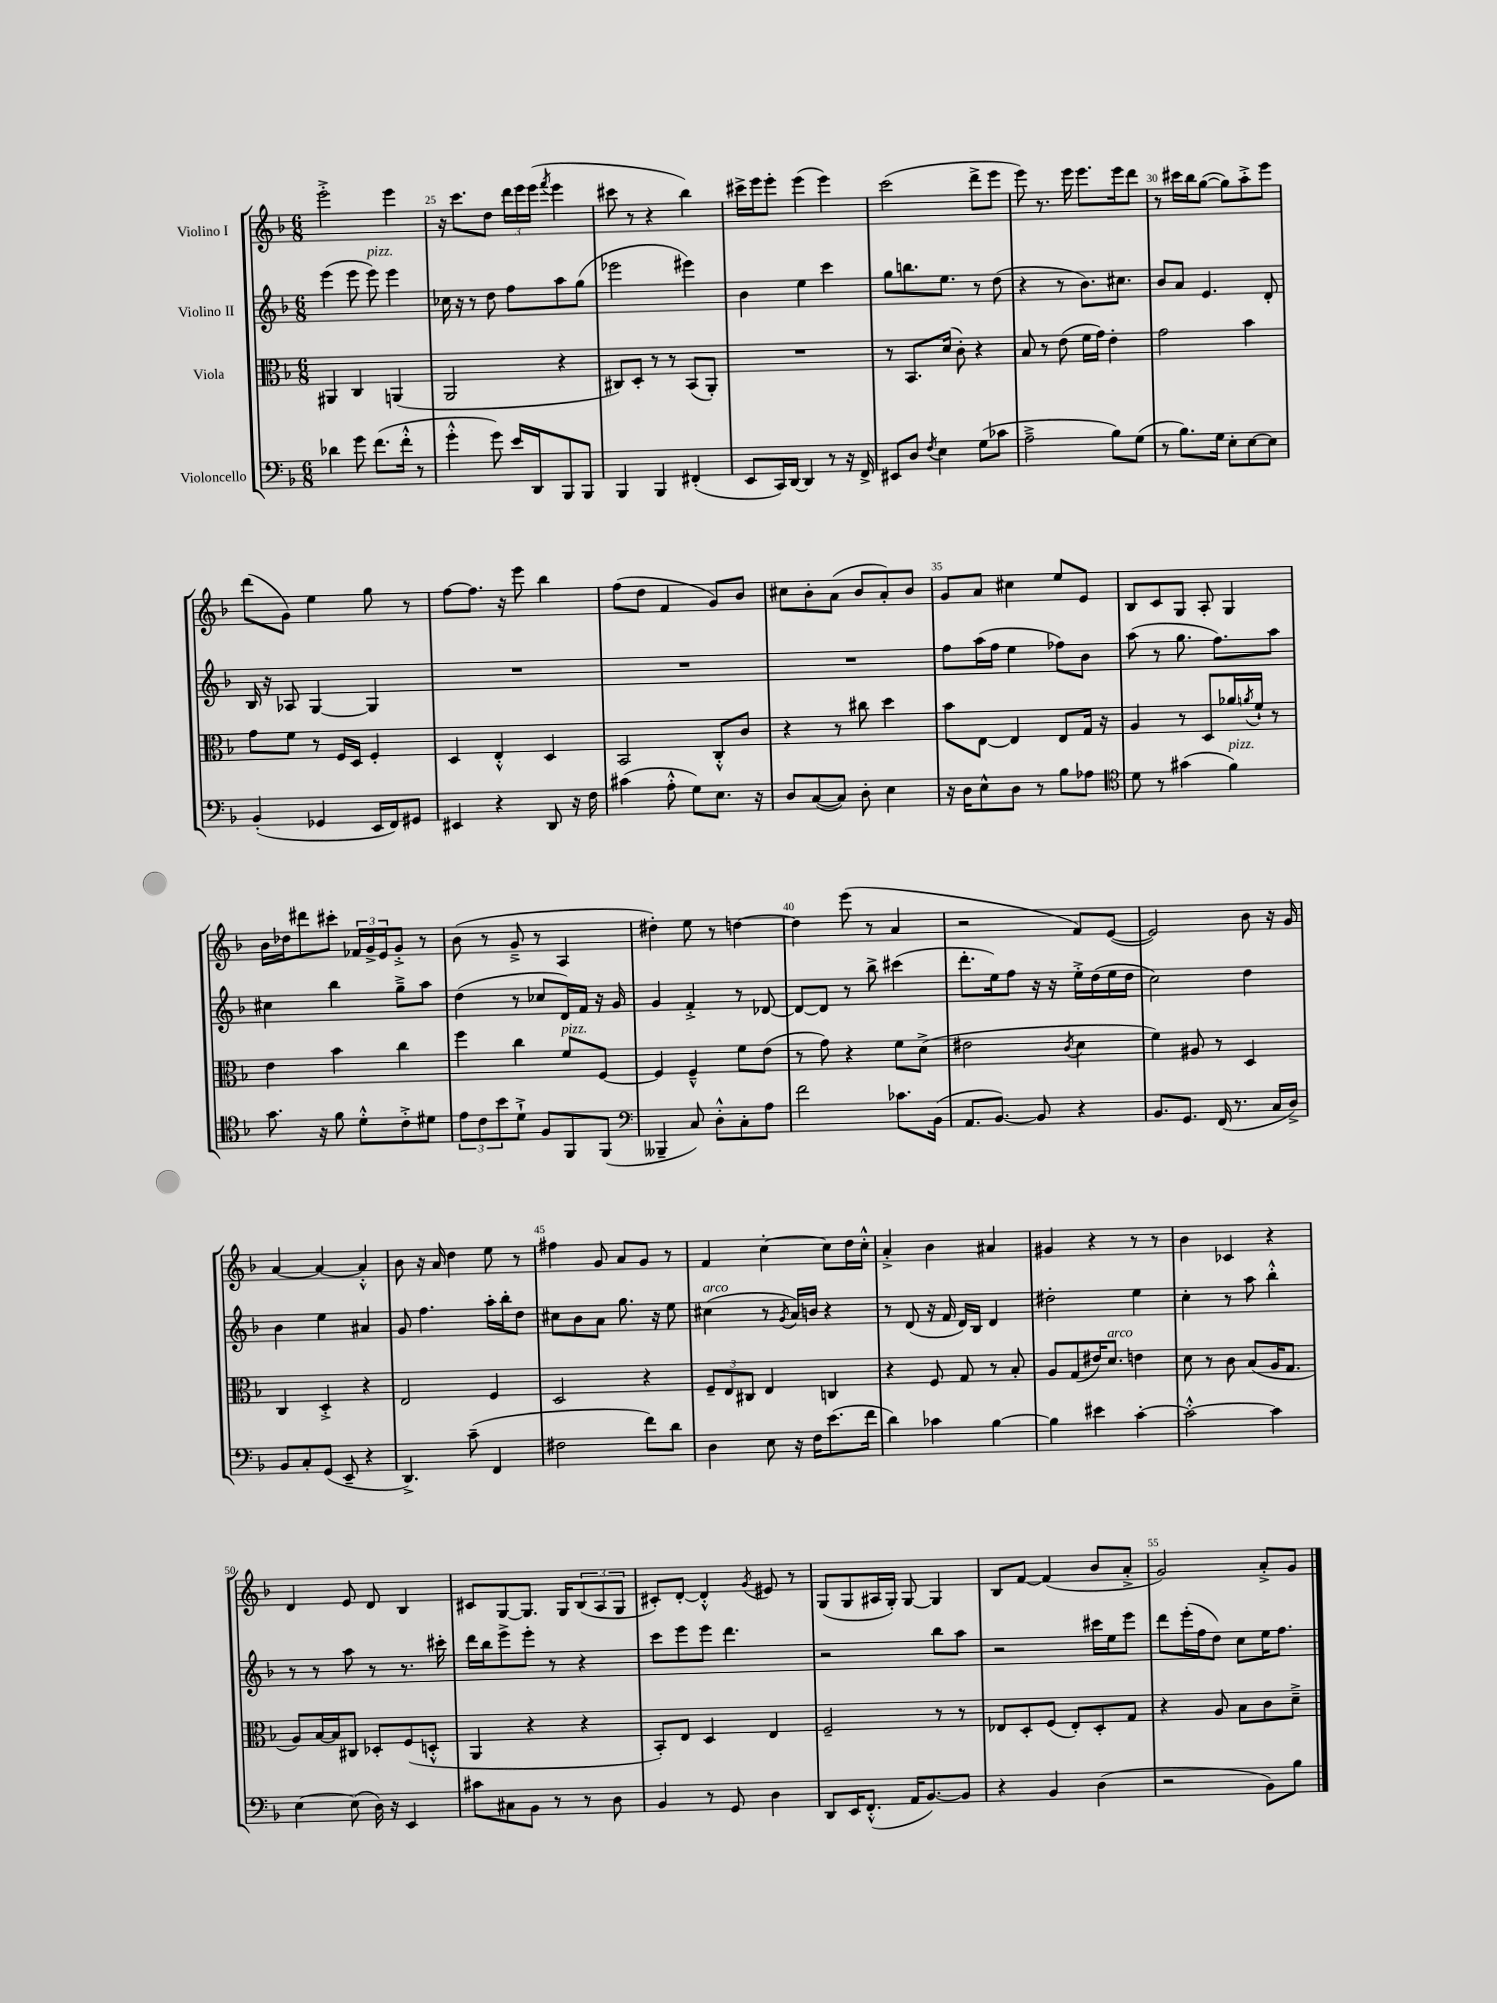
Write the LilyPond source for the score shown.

<<
\new StaffGroup <<
\new Staff = "s0" \with { instrumentName = "Violino I" } {
    \clef treble \key f \major \numericTimeSignature \time 6/8
    e'''2-.-> e'''4 |
    r16 c'''8. d''8 \tuplet 3/2 { d'''16 e'''16 e'''16( } \acciaccatura { f'''8 } e'''4 |
    cis'''8 r8 r4 bes''4) |
    cis'''16-> e'''16 e'''8-. e'''4( e'''4) |
    c'''2( d'''8-> e'''8 |
    e'''8) r8. e'''16 e'''8. e'''16 d'''8 |
    r8 cis'''16 bes''16 g''8~( g''8) a''8-.-> e'''8 |
    d'''8( g'8) e''4 g''8 r8 |
    f''8~ f''8. r16 e'''8 bes''4 |
    f''8( d''8 f'4 g'8) bes'8 |
    cis''8 bes'8-. a'8( bes'8 a'8-.) bes'8 |
    g'8 a'8 cis''4 e''8 e'8 |
    bes8 c'8 g8 a8-. g4 |
    bes'16 des''16 dis'''8 cis'''8-. \tuplet 3/2 { fes'16 g'16-> e'16 } g'8-.-> r8 |
    bes'8( r8 g'8---> r8 a4 |
    dis''4-.) e''8 r8 d''4~ |
    d''4 e'''8( r8 a'4 |
    r2 f'8) e'8~( |
    e'2) bes'8 r16 g'16 |
    a'4~ a'4~ a'4-.-^ |
    bes'8 r16 a'16 d''4 e''8 r8 |
    fis''4 g'8 a'8 g'8 r8 |
    f'4 c''4~-. c''8 d''16 c''16-.-^ |
    a'4-.-> bes'4 ais'4 |
    gis'4 r4 r8 r8 |
    bes'4 ces'4 r4 |
    d'4 e'8 d'8 bes4 |
    cis'8 g8~ g8. g16 \tuplet 3/2 { bes8( a8 g8 } |
    cis'8-.) d'8~-. d'4-.-^ \acciaccatura { g'8 } eis'8 r8 |
    g8( g8 ais16 g16-.) g8~ g4 |
    bes8 f'8~ f'4( bes'8 a'8-.-> |
    g'2) a'8-.-> g'8 \bar "|." |
}
\new Staff = "s1" \with { instrumentName = "Violino II" } {
    \clef treble \key f \major \numericTimeSignature \time 6/8
    e'''4( e'''8 e'''8^\markup { \italic "pizz." }) e'''4 |
    ces''16 r16 r8 d''8 f''8 a''8 g''8( |
    ees'''2 eis'''4) |
    bes'4 e''4 c'''4 |
    g''8 b''8. e''8. r8 d''8( |
    r4 r8 bes'8.) cis''8. |
    bes'8 a'8 e'4. d'8-. |
    bes16 r16 aes8 g4~ g4 |
    R2. |
    R2. |
    R2. |
    f''8 a''16( f''16 e''4 fes''8) bes'8 |
    a''8( r8 g''8. f''8.) a''8 |
    cis''4 bes''4 g''8---> a''8 |
    d''4( r8 ces''8 d'16) f'16 r16 g'16 |
    g'4 f'4-.-> r8 des'8~ |
    des'8~ des'8 r8 bes''8-> cis'''4( |
    d'''8.-. e''16) f''8 r16 r16 e''16-.-> d''16( e''16 d''16 |
    c''2) d''4 |
    bes'4 e''4 ais'4 |
    g'8 f''4. a''16-. bes''16-. d''8 |
    cis''8 bes'8 a'8 g''8. r16 e''8 |
    cis''4^\markup { \italic "arco" }( r8 \acciaccatura { g'8 } a'16) b'16 r4 |
    r8 d'8( r16 f'16 d'16) bes16 d'4 |
    dis''2-. e''4 |
    c''4-. r8 a''8 bes''4-.-^ |
    r8 r8 a''8 r8 r8. cis'''16-. |
    d'''16 bes''16 e'''8-> e'''8-. r8 r4 |
    c'''8 e'''8 e'''8 d'''4. |
    r2 bes''8 a''8 |
    r2 cis'''16 e''16 e'''8 |
    d'''8 e'''16-.( f''16 d''8) c''8 e''16 f''8. \bar "|." |
}
\new Staff = "s2" \with { instrumentName = "Viola" } {
    \clef alto \key f \major \numericTimeSignature \time 6/8
    ais,4 c4 a,4( |
    a,2 r4 |
    cis8) d8-. r8 r8 bes,8( a,8-.) |
    R2. |
    r8 bes,8. d'16( c'8-.) r4 |
    bes8 r8 e'8( f'16 g'16) e'4-. |
    g'2 bes'4 |
    g'8 f'8 r8 f16 d16 f4-. |
    d4 e4-.-^ d4 |
    bes,2 c8-.-^ c'8 |
    r4 r8 cis''8 d''4 |
    bes'8 e8~ e4 e8 g16 r16 |
    a4 r8 d8 aes'16 \acciaccatura { a'8 } f'16-! r8 |
    e'4 bes'4 c''4 |
    f''4 c''4 f'8^\markup { \italic "pizz." } f8~ |
    f4 f4---^ f'8 e'8( |
    r8 g'8) r4 f'8 d'8->( |
    eis'2 \acciaccatura { c'8 } d'4 |
    f'4) ais8 r8 d4 |
    c4 d4-.-> r4 |
    e2 f4 |
    d2 r4 |
    \tuplet 3/2 { f8-- e8 cis8 } e4 c4 |
    r4 f8 g8 r8 bes8-. |
    a8 g8( eis'16) d'8.^\markup { \italic "arco" } e'4 |
    d'8 r8 c'8 bes8( a16 g8. |
    a8) bes16~ bes16 cis8 des8-. f8( d8-.-^ |
    a,4 r4 r4 |
    bes,8-.) e8 d4 e4 |
    f2-- r8 r8 |
    ees8 d8-. f8( ees8-.) d8-. g8 |
    r4 a8 bes8 c'8 d'8---> \bar "|." |
}
\new Staff = "s3" \with { instrumentName = "Violoncello" } {
    \clef bass \key f \major \numericTimeSignature \time 6/8
    des'4 g'8 f'8.( f'16-.-^ r8 |
    g'4-.-^ g'8) e'16 d,16 bes,,8 bes,,8 |
    bes,,4 bes,,4 fis,4-.( |
    e,8 c,16) d,16~ d,4 r8 r16 f,16-> |
    eis,8 d8 \acciaccatura { f8 } e4 g8( ces'8 |
    a2---> bes8) g8( |
    r8 bes8.) g16 e8-. e8~ e8 |
    bes,4-.( ges,4 e,16 f,16) gis,8 |
    eis,4 r4 d,8 r16 f16 |
    cis'4( a8-.-^ g8) e8. r16 |
    d8 c8~( c8) d8-. e4 |
    r16 d16 e8-^ d8 r8 bes8 aes8 |
    \clef tenor d'8 r8 gis'4( f'4^\markup { \italic "pizz." }) |
    g'8. r16 f'8 d'8-.-^ c'8-.-> dis'8 |
    \tuplet 3/2 { e'8 c'8 bes'8 } d'8-!-> f8 f,8 f,8( |
    \clef bass beses,,4-- c8) d8-.-^ c8-. a8 |
    f'2 ces'8. bes,16( |
    a,8. bes,8.~) bes,8 r4 |
    bes,8. g,8. f,16( r8. c16 d16->) |
    bes,8 c8-. g,8( e,8-- r4 |
    d,4.->) c'8--( f,4 |
    fis2 f'8) d'8 |
    d4 e8 r16 f16 e'8.( f'16 |
    d'4) ces'4 bes4~ |
    bes4 eis'4 c'4~-. |
    c'2~-.-^ c'4 |
    e4~ e8( d16) r16 e,4 |
    cis'8 cis8 bes,8 r8 r8 d8 |
    bes,4 r8 g,8 d4 |
    d,8 e,16 f,8.-.-^( a,16 bes,8.~) bes,8 |
    r4 bes,4 d4( |
    r2 bes,8) bes8 \bar "|." |
}
>>
>>
\layout { \context { \Score currentBarNumber = #24 \override BarNumber.break-visibility = ##(#f #t #t) barNumberVisibility = #(every-nth-bar-number-visible 5) } }
